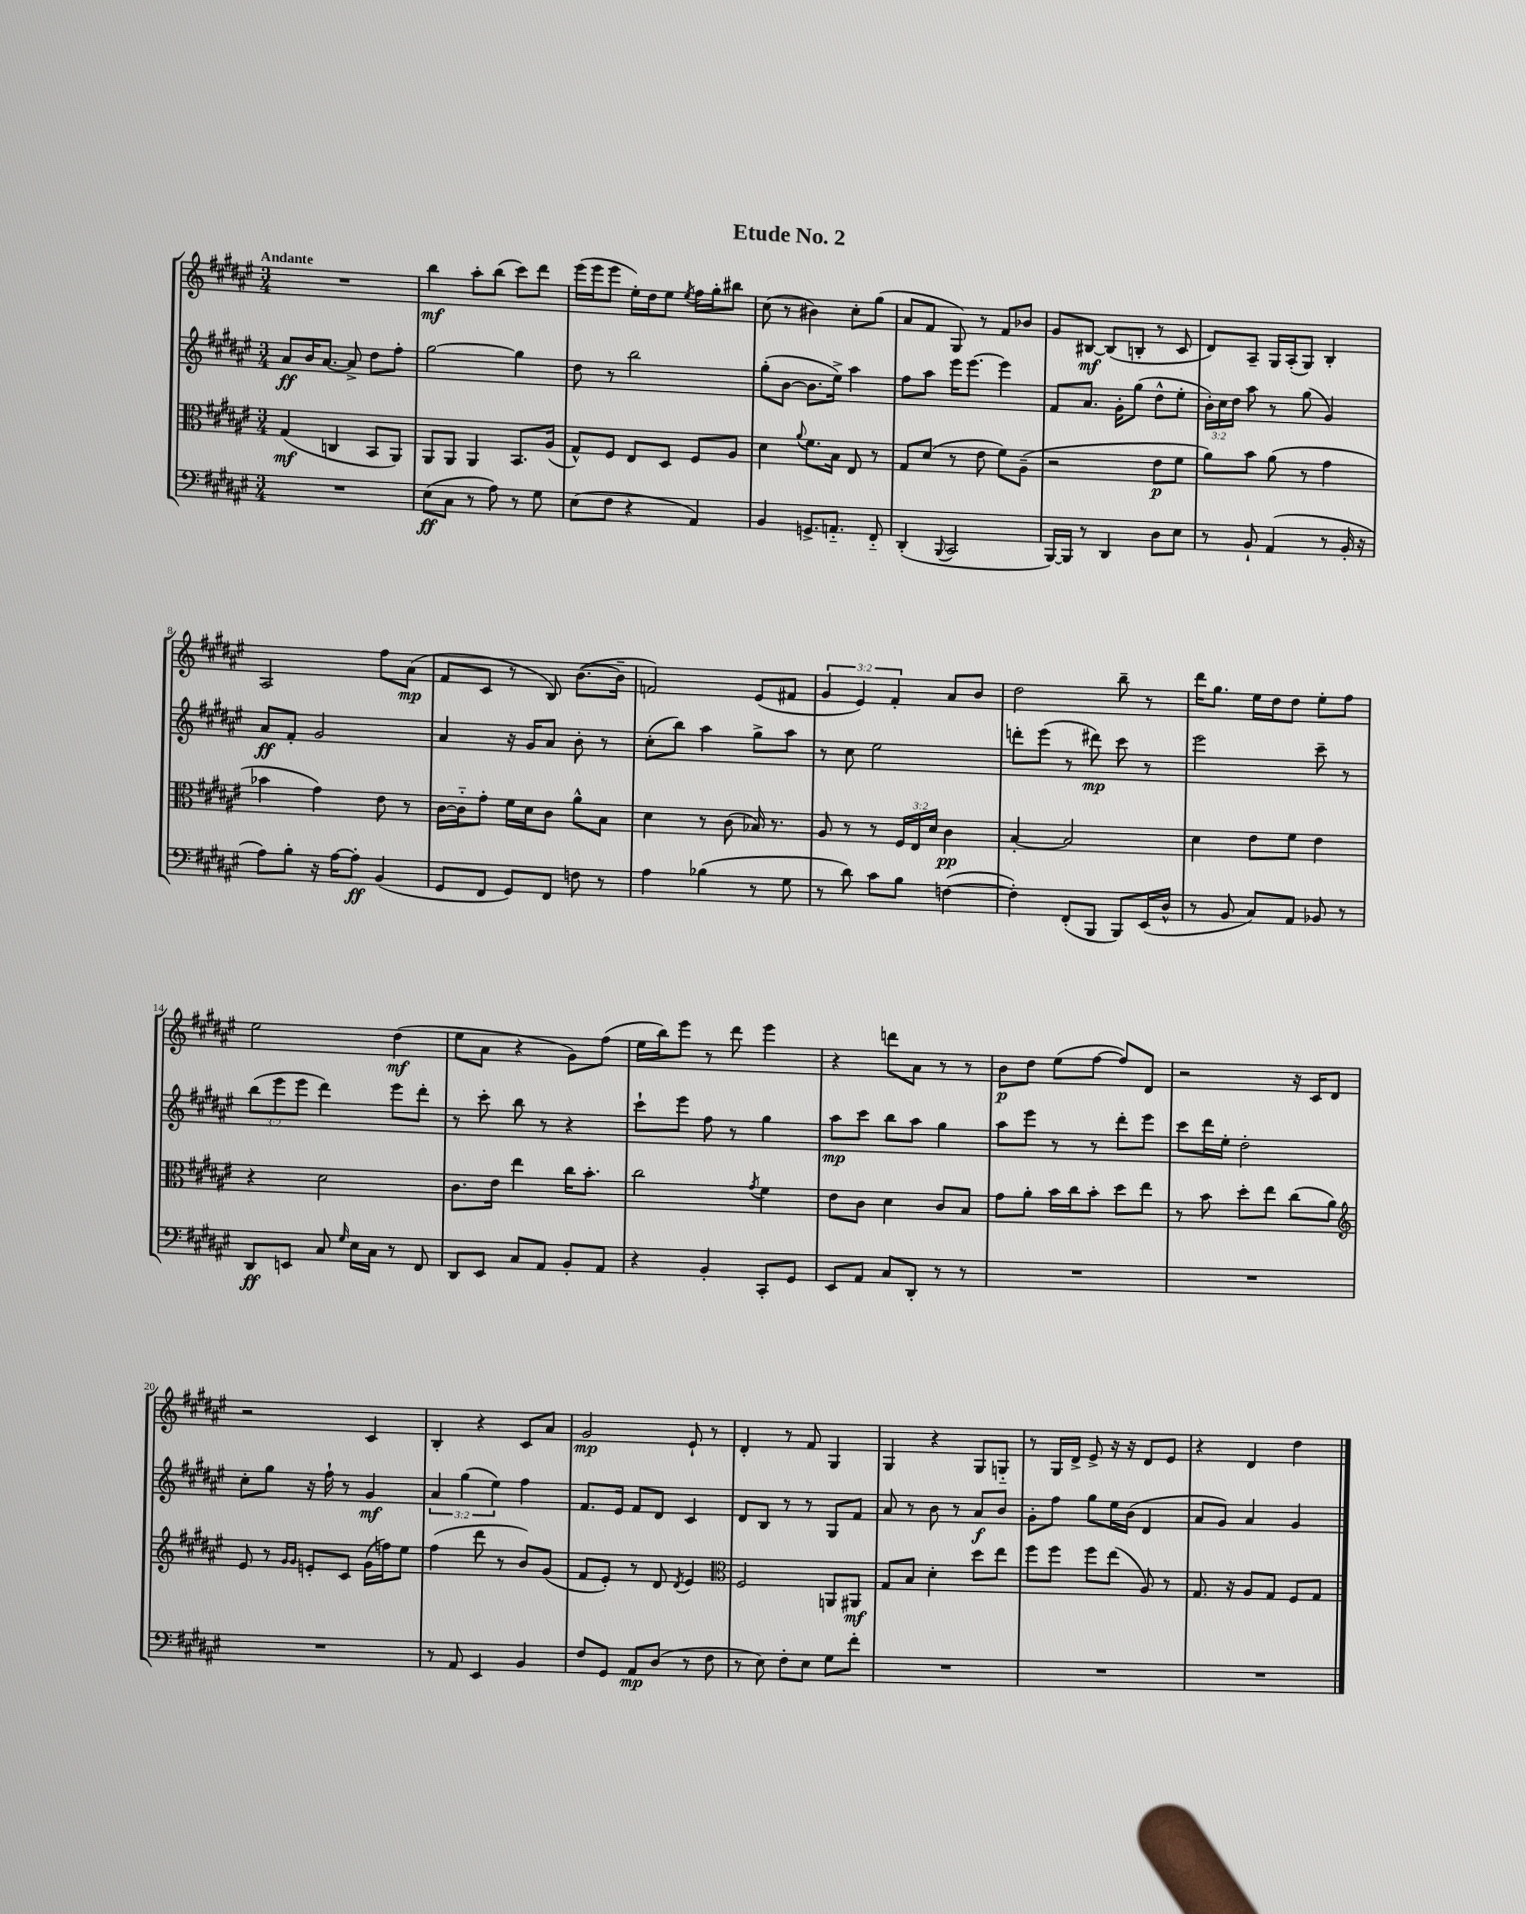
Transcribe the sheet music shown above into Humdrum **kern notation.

**kern	**dynam	**kern	**dynam	**kern	**dynam	**kern	**dynam
*part4	*part4	*part3	*part3	*part2	*part2	*part1	*part1
*staff4	*staff4	*staff3	*staff3	*staff2	*staff2	*staff1	*staff1
*clefF4	*	*clefC3	*	*clefG2	*	*clefG2	*
*k[f#c#g#d#a#e#]	*	*k[f#c#g#d#a#e#]	*	*k[f#c#g#d#a#e#]	*	*k[f#c#g#d#a#e#]	*
*M3/4	*	*M3/4	*	*M3/4	*	*M3/4	*
=1	=1	=1	=1	=1	=1	=1	=1
!	!	!	!	!	!	!LO:TX:a:B:t=Andante	!
2.r	.	(4G#/	mf	8a#/L	ff	2.r	.
.	.	.	.	16b/K	.	.	.
.	.	.	.	[8.a#/J	.	.	.
.	.	4Cn/	.	.	.	.	.
.	.	.	.	8a#^/]	.	.	.
.	.	8BB/L	.	8dd#\L	.	.	.
.	.	8AA#/J)	.	8ff#'\J	.	.	.
=2	=2	=2	=2	=2	=2	=2	=2
(8E#\L	ff	8AA#/L	.	[2gg#\	.	4bb\	mf
8C#\J	.	8AA#/J	.	.	.	.	.
8r	.	4AA#/	.	.	.	8aa#'\L	.
8A#\)	.	.	.	.	.	(8bb\J	.
8r	.	8.BB/L	.	4gg#\]	.	8ccc#\L)	.
8G#\	.	.	.	.	.	8ddd#\J	.
.	.	(16A#/Jk	.	.	.	.	.
=3	=3	=3	=3	=3	=3	=3	=3
(8E#\L	.	8G#^^/L)	.	8dd#\	.	(16eee#\LL	.
.	.	.	.	.	.	16eee#\J	.
8F#\J	.	8F#/J	.	8r	.	8eee#\J	.
4r	.	8E#/L	.	2bb\	.	16ee#'\LL)	.
.	.	.	.	.	.	16dd#\J	.
.	.	8D#/J	.	.	.	8ee#\J	.
.	.	.	.	.	.	8qee#/	.
4AA#/)	.	8F#/L	.	.	.	16ff#\LL	.
.	.	.	.	.	.	16gg#'\J	.
.	.	8A#/J	.	.	.	8bb#X\J	.
=4	=4	=4	=4	=4	=4	=4	=4
4BB/	.	4d#\	.	(8gg#'\L	.	(8cc#\	.
.	.	.	.	[8b\J	.	8r	.
.	.	8qqa#/	.	.	.	.	.
8.GGn^/L	.	8.f#\L	.	8.b\L]	.	4b#X\)	.
8.AAn/J	.	16B\Jk	.	16ee#^\Jk)	.	.	.
.	.	8E#/	.	4aa#\	.	8cc#'\L	.
8FF#/	.	8r	.	.	.	(8gg#\J	.
=5	=5	=5	=5	=5	=5	=5	=5
(4DD#'/	.	8G#/L	.	8ff#\L	.	8a#/L	.
.	.	(8d#/J	.	8aa#\J	.	8f#/J	.
8qqBBB/	.	.	.	.	.	.	.
2CC#/	.	8r	.	16eee#\KL	.	8G#/)	.
.	.	.	.	[8.eee#\J	.	.	.
.	.	8e#\	.	.	.	8r	.
.	.	8f#\L)	.	4eee#\]	.	8f#/L	.
.	.	(8A#~\J	.	.	.	8b-X/J	.
=6	=6	=6	=6	=6	=6	=6	=6
[16BBB/LL)	.	2r	.	8f#/L	.	8g#/L	.
16BBB/JJ]	.	.	.	.	.	.	.
8r	.	.	.	8.a#/J	.	[8B#X/J	mf
4DD#/	.	.	.	.	.	(8B#/L]	.
.	.	.	.	16g#'\KL	.	.	.
.	.	.	.	(8gg#\J	.	8Bn'/J	.
8D#\L	.	8e#\L	p	8dd#^^\L	.	8r	.
8E#\J	.	8f#\J	.	8ee#'\J	.	8c#/	.
=7	=7	=7	=7	=7	=7	=7	=7
8r	.	8a#\L)	.	24b'\LL)	.	8d#/L)	.
.	.	.	.	24cc#\	.	.	.
.	.	.	.	24dd#\JJ	.	.	.
8BB`/	.	8b\J	.	8aa#\	.	8A#~/J	.
(4AA#/	.	(8a#\	.	8r	.	16G#/LL	.
.	.	.	.	.	.	(16A#'/J	.
.	.	8r	.	(8gg#\	.	8G#/J)	.
8r	.	4g#\	.	4g#/)	.	4B'/	.
16BB'/	.	.	.	.	.	.	.
16r	.	.	.	.	.	.	.
!!LO:LB:g=z
=8	=8	=8	=8	=8	=8	=8	=8
8A#\L)	.	4b-X\	.	8a#/L	ff	2A#/	.
8B'\J	.	.	.	8f#'/J	.	.	.
16r	.	4g#\)	.	2g#/	.	.	.
[16A#\KL	.	.	.	.	.	.	.
8A#'\J]	ff	.	.	.	.	.	.
(4BB/	.	8e#\	.	.	.	8ff#\L	.
.	.	8r	.	.	.	(8a#\J	mp
=9	=9	=9	=9	=9	=9	=9	=9
8GG#/L	.	[16c#\LL	.	4a#/	.	8f#/L	.
.	.	16c#\J]	.	.	.	.	.
8FF#/J	.	8g#'\J	.	.	.	8c#/J	.
8GG#/L)	.	16f#\LL	.	16r	.	8r	.
.	.	16d#\J	.	16g#/KL	.	.	.
8FF#/J	.	8c#\J	.	8a#/J	.	8B/)	.
8Fn\	.	8a#^^\L	.	8b'\	.	([8.b\L	.
8r	.	8B\J	.	8r	.	.	.
.	.	.	.	.	.	16b~\Jk]	.
=10	=10	=10	=10	=10	=10	=10	=10
4A#\	.	4d#\	.	(8cc#'\L	.	2fn/)	.
.	.	.	.	8bb\J)	.	.	.
(4B-X\	.	8r	.	4aa#\	.	.	.
.	.	(8c#\	.	.	.	.	.
8r	.	16B-X/)	.	8gg#^\L	.	(8e#/L	.
.	.	8.r	.	.	.	.	.
8G#\	.	.	.	8aa#\J	.	8f#X/J	.
=11	=11	=11	=11	=11	=11	=11	=11
8r	.	8A#/	.	8r	.	6g#/	.
8d#\)	.	8r	.	8cc#\	.	.	.
.	.	.	.	.	.	6e#/)	.
8c#\L	.	8r	.	2ee#\	.	.	.
.	.	.	.	.	.	6f#'/	.
8B\J	.	24F#/LL	.	.	.	.	.
.	.	24E#/	.	.	.	.	.
.	.	24d#/JJ	.	.	.	.	.
([4Fn\	.	4c#\	pp	.	.	8a#/L	.
.	.	.	.	.	.	8b/J	.
=12	=12	=12	=12	=12	=12	=12	=12
4F'\])	.	[4B'/	.	8dddn'\L	.	2dd#\	.
.	.	.	.	(8eee#\J	.	.	.
(8FF#'/L	.	2B/]	.	8r	.	.	.
8BBB/J	.	.	.	8ddd#X\)	mp	.	.
8BBB/L)	.	.	.	8ccc#\	.	8bb~\	.
(16EE#/L	.	.	.	8r	.	8r	.
16D#^^/JJ	.	.	.	.	.	.	.
=13	=13	=13	=13	=13	=13	=13	=13
8r	.	4d#\	.	2eee#\	.	16ddd#\KL	.
.	.	.	.	.	.	8.gg#\J	.
8BB/	.	.	.	.	.	.	.
8C#/L)	.	8e#\L	.	.	.	16ee#\LL	.
.	.	.	.	.	.	16dd#\J	.
8AA#/J	.	8f#\J	.	.	.	8dd#\J	.
8BB-X/	.	4e#\	.	8ccc#~\	.	8ee#'\L	.
8r	.	.	.	8r	.	8ff#\J	.
!!LO:LB:g=z
=14	=14	=14	=14	=14	=14	=14	=14
8DD#/L	ff	4r	.	(12bb\L	.	2ee#\	.
.	.	.	.	12eee#\	.	.	.
8EEn/J	.	.	.	.	.	.	.
.	.	.	.	12eee#\J	.	.	.
8C#/	.	2d#\	.	4ddd#\)	.	.	.
16qqG#/	.	.	.	.	.	.	.
16E#\LL	.	.	.	.	.	.	.
16C#\JJ	.	.	.	.	.	.	.
8r	.	.	.	8eee#\L	.	(4dd#\	mf
8FF#/	.	.	.	8ddd#'\J	.	.	.
=15	=15	=15	=15	=15	=15	=15	=15
8DD#/L	.	8.c#\L	.	8r	.	8ee#\L	.
8EE#/J	.	.	.	8ccc#'\	.	8a#\J	.
.	.	16e#\Jk	.	.	.	.	.
8C#/L	.	4ee#\	.	8bb\	.	4r	.
8AA#/J	.	.	.	8r	.	.	.
8BB'/L	.	16cc#\KL	.	4r	.	8g#\L)	.
.	.	8.b'\J	.	.	.	.	.
8AA#/J	.	.	.	.	.	(8ff#\J	.
=16	=16	=16	=16	=16	=16	=16	=16
4r	.	2cc#\	.	8ccc#`\L	.	16ee#\LL	.
.	.	.	.	.	.	16bb\J)	.
.	.	.	.	8eee#\J	.	8eee#\J	.
4BB'/	.	.	.	8ff#\	.	8r	.
.	.	.	.	8r	.	8ddd#\	.
.	.	8qg#/	.	.	.	.	.
8CC#'/L	.	4f#\	.	4gg#\	.	4eee#\	.
8GG#/J	.	.	.	.	.	.	.
=17	=17	=17	=17	=17	=17	=17	=17
8EE#/L	.	8e#\L	.	8aa#\L	mp	4r	.
8AA#/J	.	8c#\J	.	8ccc#\J	.	.	.
8C#/L	.	4d#\	.	8bb\L	.	8dddn\L	.
8DD#'/J	.	.	.	8aa#\J	.	8a#\J	.
8r	.	8c#/L	.	4gg#\	.	8r	.
8r	.	8B/J	.	.	.	8r	.
=18	=18	=18	=18	=18	=18	=18	=18
2.r	.	8g#\L	.	8aa#\L	.	8b\L	p
.	.	8a#'\J	.	8eee#\J	.	8dd#\J	.
.	.	16b\LL	.	8r	.	(8ee#\L	.
.	.	16cc#\J	.	.	.	.	.
.	.	8b'\J	.	8r	.	[8ff#\J	.
.	.	8dd#\L	.	8ddd#'\L	.	8ff#/L])	.
.	.	8ee#\J	.	8eee#\J	.	8d#/J	.
=19	=19	=19	=19	=19	=19	=19	=19
2.r	.	8r	.	8ccc#\L	.	2r	.
.	.	8b\	.	16ddd#\L	.	.	.
.	.	.	.	16ee#'\JJ	.	.	.
.	.	8dd#'\L	.	2dd#'\	.	.	.
.	.	8ee#\J	.	.	.	.	.
.	.	(8cc#\L	.	.	.	16r	.
.	.	.	.	.	.	16c#/KL	.
.	.	8a#\J)	.	.	.	8d#/J	.
!!LO:LB:g=z
=20	=20	=20	=20	=20	=20	=20	=20
*	*	*clefG2	*	*	*	*	*
2.r	.	8e#/	.	8cc#'\L	.	2r	.
.	.	8r	.	8gg#\J	.	.	.
.	.	16qqg#/LL	.	.	.	.	.
.	.	16qqg#/JJ	.	.	.	.	.
.	.	8en'/L	.	16r	.	.	.
.	.	.	.	16ff#`\	.	.	.
.	.	8c#/J	.	8r	.	.	.
.	.	(16g#\LL	.	4g#/	mf	4c#/	.
.	.	16ffn\J)	.	.	.	.	.
.	.	8ee#\J	.	.	.	.	.
=21	=21	=21	=21	=21	=21	=21	=21
8r	.	(4ff#\	.	6a#/	.	4B'/	.
8AA#/	.	.	.	.	.	.	.
.	.	.	.	(6gg#\	.	.	.
4EE#/	.	8ddd#\	.	.	.	4r	.
.	.	.	.	6ee#\)	.	.	.
.	.	8r	.	.	.	.	.
4BB/	.	8b/L)	.	4ff#\	.	8c#/L	.
.	.	(8g#/J	.	.	.	8a#/J	.
=22	=22	=22	=22	=22	=22	=22	=22
8F#/L	.	8f#/L	.	8.f#/L	.	2g#/	mp
8GG#/J	.	8e#'/J)	.	.	.	.	.
.	.	.	.	16e#/Jk	.	.	.
8AA#/L	mp	8r	.	8f#/L	.	.	.
(8D#/J	.	8d#/	.	8d#/J	.	.	.
.	.	8qd#/	.	.	.	.	.
8r	.	4e#/	.	4c#/	.	8e#`/	.
8F#\	.	.	.	.	.	8r	.
=23	=23	=23	=23	=23	=23	=23	=23
*	*	*clefC3	*	*	*	*	*
8r	.	2F#/	.	8d#/L	.	4d#'/	.
8E#\)	.	.	.	8B/J	.	.	.
8F#'\L	.	.	.	8r	.	8r	.
8E#\J	.	.	.	8r	.	8f#/	.
8G#\L	.	8AAn/L	.	8G#/L	.	4G#/	.
8f#'\J	.	8AA#X/J	mf	8f#/J	.	.	.
=24	=24	=24	=24	=24	=24	=24	=24
2.r	.	8G#/L	.	8a#/	.	4G#/	.
.	.	8B/J	.	8r	.	.	.
.	.	4d#'\	.	8b\	.	4r	.
.	.	.	.	8r	.	.	.
.	.	8dd#\L	.	8a#/L	f	8G#/L	.
.	.	8ee#\J	.	8b/J	.	8Gn/J	.
=25	=25	=25	=25	=25	=25	=25	=25
2.r	.	8ff#\L	.	8g#'\L	.	8r	.
.	.	8ff#\J	.	8ff#\J	.	16G#/LL	.
.	.	.	.	.	.	16d#^/JJ	.
.	.	8ff#\L	.	8gg#\L	.	8e#^/	.
.	.	(8ee#\J	.	16ee#\L	.	16r	.
.	.	.	.	(16b\JJ	.	16r	.
.	.	8A#/)	.	4d#/	.	8d#/L	.
.	.	8r	.	.	.	8e#/J	.
=26	=26	=26	=26	=26	=26	=26	=26
2.r	.	8.G#/	.	8a#/L	.	4r	.
.	.	.	.	8g#/J)	.	.	.
.	.	16r	.	.	.	.	.
.	.	8A#/L	.	4a#/	.	4d#/	.
.	.	8G#/J	.	.	.	.	.
.	.	8F#/L	.	4g#/	.	4dd#\	.
.	.	8G#/J	.	.	.	.	.
==	==	==	==	==	==	==	==
*-	*-	*-	*-	*-	*-	*-	*-
